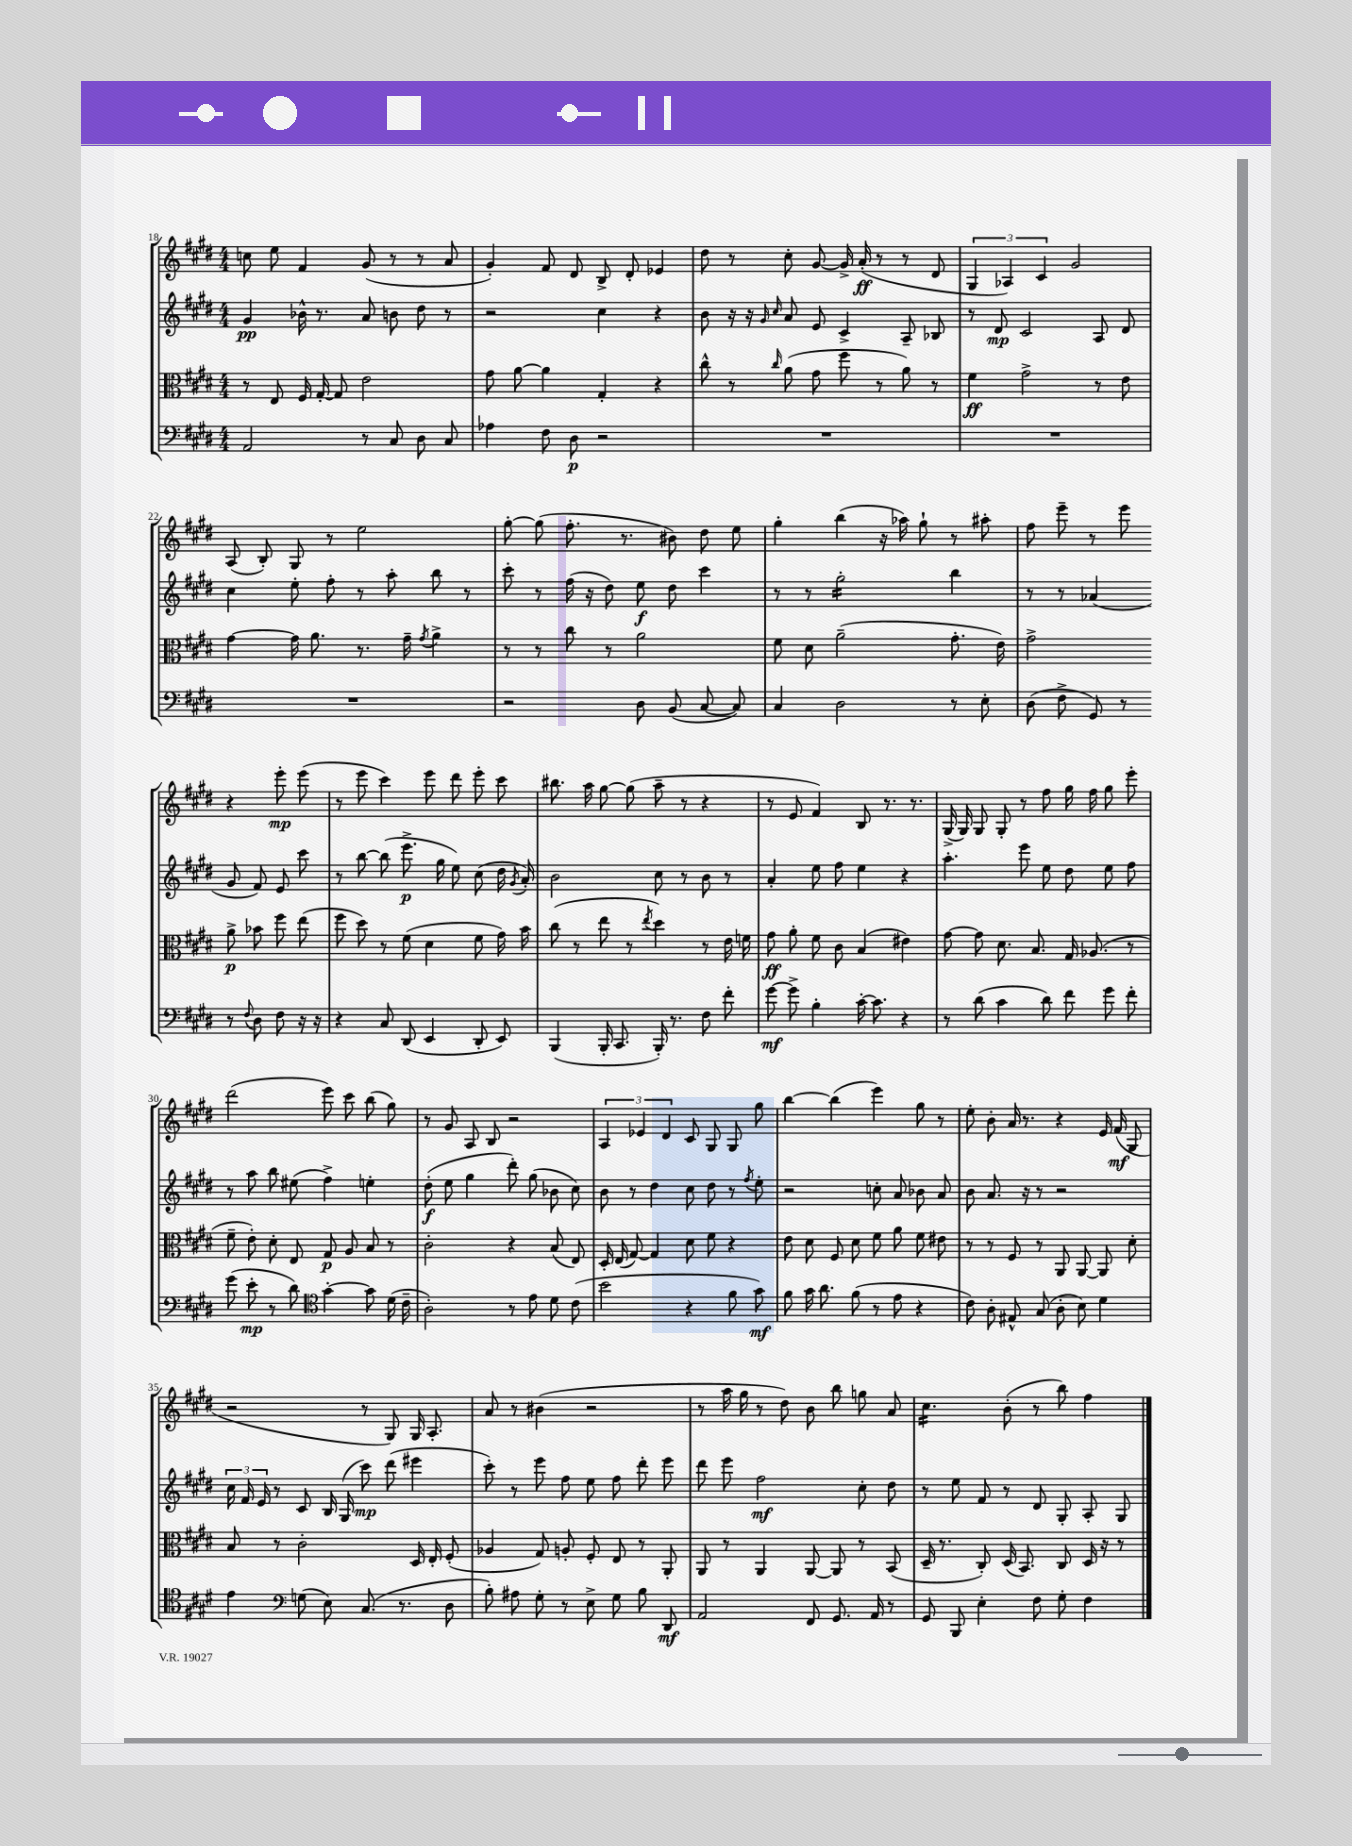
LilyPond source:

<<
\new StaffGroup <<
\new Staff = "s0" {
    \clef treble \key e \major \numericTimeSignature \time 4/4
    \autoBeamOff c''8 e''8 fis'4 gis'8( r8 r8 a'8 |
    gis'4-.) fis'8 dis'8 b8-> dis'8-. ees'4 |
    dis''8 r8 cis''8-. gis'8~ gis'16-> a'16-.\ff( r8 r8 dis'8 |
    \tuplet 3/2 { gis4 aes4) cis'4 } gis'2 |
    a8( b8-.) gis8 r8 e''2 |
    gis''8~-. gis''8( fis''8.-. r8. bis'8) dis''8 e''8 |
    gis''4-. b''4( r16 aes''16) gis''8-! r8 ais''8-. |
    fis''8 e'''8-- r8 e'''8 r4 e'''8-.\mp e'''8( |
    r8 e'''8 cis'''4) e'''8 dis'''8 e'''8-. cis'''8 |
    bis''8. a''16 gis''8~ gis''8( a''8-- r8 r4 |
    r8 e'8 fis'4) b8 r8. r8. |
    gis16->( gis16) gis8 gis8-. r8 fis''8 gis''16 fis''16 gis''8 e'''8-. |
    dis'''2( e'''8) cis'''8 b''8( gis''8) |
    r8 gis'8 a8 b8 r2 |
    \tuplet 3/2 { a4 ees'4 dis'4 } cis'8 gis8 gis8 gis''8 |
    b''4~ b''4( e'''4) gis''8 r8 |
    e''8-. b'8-. a'16 r8. r4 e'16 fis'16\mf( gis8 |
    r2 r8 gis8) gis16 a8.-. |
    a'8 r8 bis'4( r2 |
    r8 a''16 gis''16 r8 dis''8) b'8 b''8 g''8 a'8 |
    cis''4.:16 b'8-.( r8 b''8) fis''4 \bar "|." |
}
\new Staff = "s1" {
    \clef treble \key e \major \numericTimeSignature \time 4/4
    \autoBeamOff gis'4\pp bes'16-^ r8. a'8 b'8 dis''8 r8 |
    r2 cis''4 r4 |
    b'8 r16 r16 \grace { gis'16 cis''16 } a'8 e'8 cis'4-> a8-- bes8 |
    r8 dis'8\mp cis'2 a8 dis'8 |
    cis''4 e''8-. fis''8-. r8 a''8-. b''8 r8 |
    cis'''8-. r8 fis''16( r16 dis''8) e''8\f dis''8 cis'''4 |
    r8 r8 gis''2:16-. b''4 |
    r8 r8 aes'4( gis'8 fis'8) e'8 cis'''8 |
    r8 b''8~ b''8( e'''8.->\p gis''16 e''8) cis''8( dis''16 \acciaccatura { gis'8 } a'16-.) |
    b'2 cis''8 r8 b'8 r8 |
    a'4-. e''8 fis''8 e''4 r4 |
    a''4.-. e'''8 e''8 dis''8 e''8 fis''8 |
    r8 a''8 b''8 eis''8( fis''4->) e''4-. |
    dis''8-.\f( e''8 gis''4 dis'''8-.) gis''8( bes'8 cis''8) |
    b'8 r8 dis''4 cis''8 dis''8 r8 \acciaccatura { fis''8 } e''8-. |
    r2 c''8-. a'8 bes'8 a'8 |
    b'8 a'8. r16 r8 r2 |
    \tuplet 3/2 { cis''16 fis'16 e'16 } r8 cis'8 b16 gis16( cis'''8\mp) dis'''8( eis'''4 |
    cis'''8-.) r8 e'''8 fis''8 e''8 fis''8 dis'''8-. e'''8 |
    dis'''8 e'''8 fis''2\mf cis''8-. dis''8 |
    r8 e''8 fis'8 r8 dis'8 gis8-. a8-. gis8 \bar "|." |
}
\new Staff = "s2" {
    \clef alto \key e \major \numericTimeSignature \time 4/4
    \autoBeamOff r8 e8 fis16 gis16~-. gis8 e'2 |
    gis'8 a'8~ a'4 gis4-. r4 |
    cis''8-^ r8 \grace { cis''16 } a'8( gis'8 fis''8 r8 a'8) r8 |
    fis'4\ff gis'2-> r8 e'8 |
    gis'4~ gis'16 a'8. r8. gis'16-- \acciaccatura { gis'8 } a'4-> |
    r8 r8 cis''8 r8 a'2 |
    fis'8 dis'8 a'2--( gis'8.-. e'16) |
    gis'2-> a'8->\p bes'8 fis''8 e''8( |
    fis''8 dis''8) r8 fis'8( dis'4 fis'8 gis'16) b'16 |
    cis''8( r8 e''8 r8 \acciaccatura { e''8 } dis''4) r8 e'16 f'16 |
    gis'8\ff a'8-. fis'8 cis'8 b4( eis'4) |
    gis'8~ gis'8 dis'8. b8. gis16 aes8.( r8 |
    fis'8-- e'8-.) dis'8-. e8 gis8\p a8 b8 r8 |
    cis'2-. r4 b8( e8) |
    dis16-. e16( gis8~) gis4 dis'8 fis'8 r4 |
    e'8 dis'8 fis8 dis'8 fis'8 a'8 fis'8 eis'8 |
    r8 r8 fis8 r8 a,8 a,8~ a,8 dis'8-. |
    b8 r8 cis'2-. dis16 e16-. fis8-.( |
    aes4 gis8) a8-. fis8-. e8 r8 a,8-. |
    a,8 r8 a,4 a,8~ a,8 r8 b,8( |
    dis16-- r8. cis8-.) dis16( b,8.) cis8 dis16 r16 r8 \bar "|." |
}
\new Staff = "s3" {
    \clef bass \key e \major \numericTimeSignature \time 4/4
    \autoBeamOff a,2 r8 cis8 dis8 cis8 |
    aes4 fis8 dis8\p r2 |
    R1 |
    R1 |
    R1 |
    r2 dis8 b,8( cis8~ cis8) |
    cis4 dis2 r8 e8-. |
    dis8( fis8-> gis,8) r8 r8 \appoggiatura { fis8 } dis8 fis8 r16 r16 |
    r4 cis8 dis,8( e,4 dis,8-. e,8) |
    b,,4( b,,16-. cis,8. b,,16-.) r8. fis8 fis'8-. |
    gis'8~\mf gis'8-> b4-. cis'16~-. cis'8. r4 |
    r8 dis'8( cis'4 dis'8) fis'8 gis'8 fis'8-. |
    gis'8( e'8-.\mp r8 dis'8) \clef tenor gis'4~-. gis'8 dis'16( cis'16-- |
    a2-.) r8 e'8 dis'8 cis'8( |
    b'2 r4 fis'8 gis'8\mf) |
    fis'8 gis'16 a'8. fis'8( r8 e'8 r4 |
    cis'8) a8-. eis8-^ gis8( a8-. b8) dis'4 |
    e'4 \clef bass g8( e8) cis8.( r8. dis8 |
    b8-.) ais8 gis8-. r8 e8-> gis8 b8 dis,8\mf |
    a,2 fis,8 gis,8. a,16 r8 |
    gis,8 b,,8 e4-. fis8 gis8-. fis4 \bar "|." |
}
>>
>>
\layout { \context { \Score currentBarNumber = #18 } }
